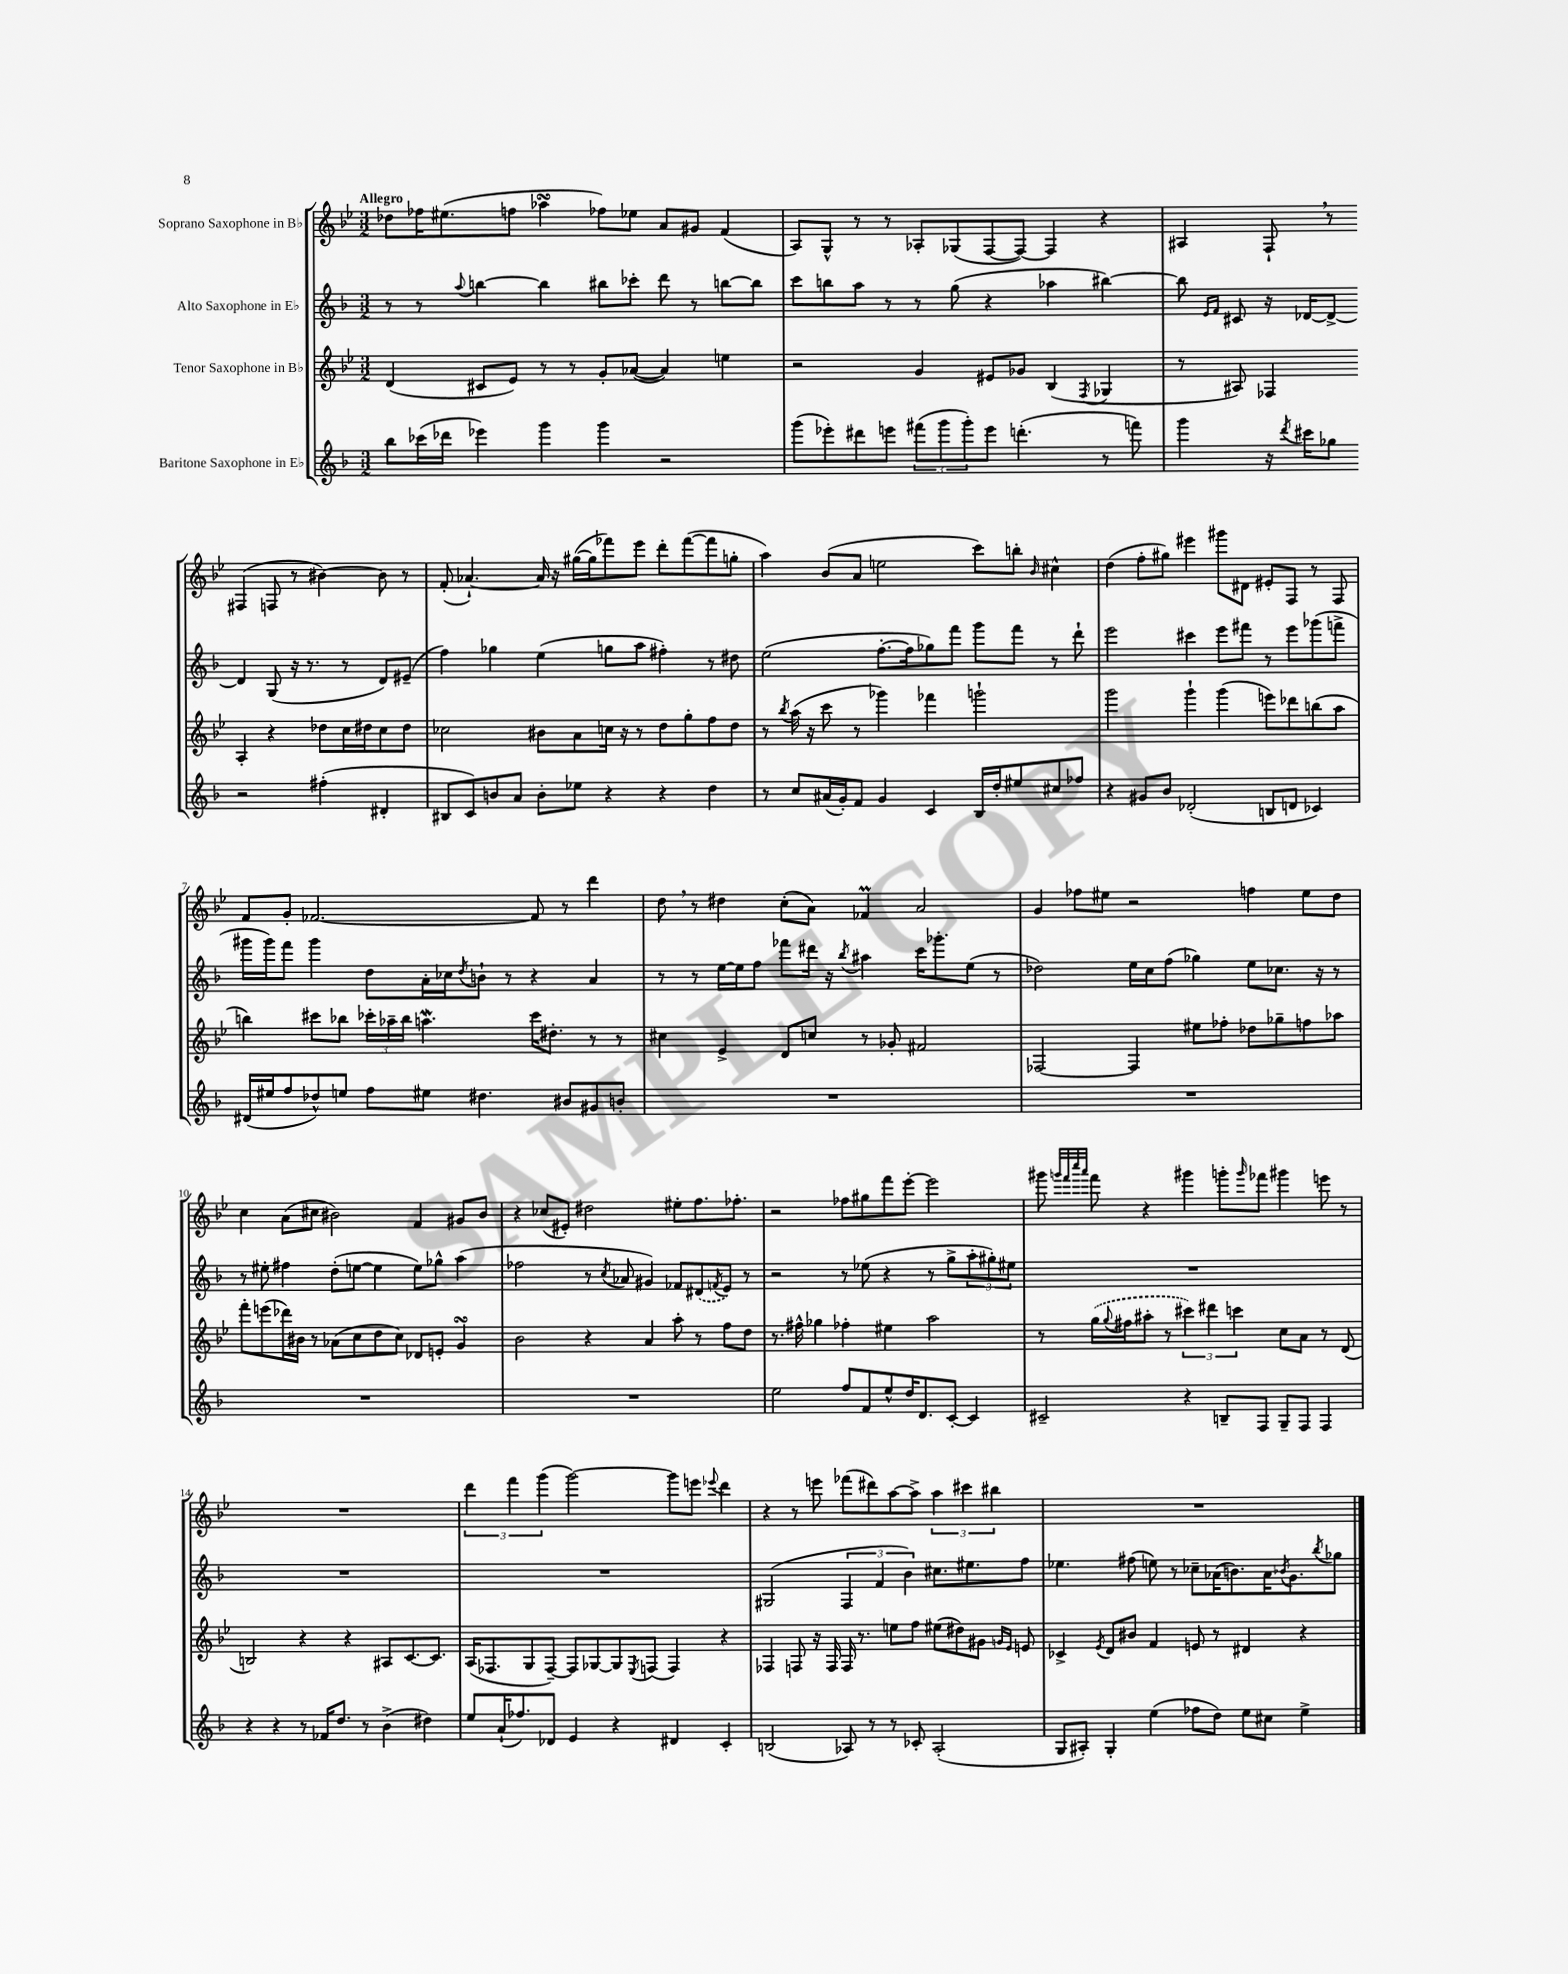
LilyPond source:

<<
\new StaffGroup <<
\new Staff = "s0" \with { instrumentName = "Soprano Saxophone in Bb" } {
    \clef treble \key bes \major \numericTimeSignature \time 3/2 \tempo "Allegro"
    des''8 fes''16 eis''8.( f''8 aes''4\turn fes''8) ees''8 a'8 gis'8 f'4( |
    a8) g8-^ r8 r8 aes8-. ges8( f8~ f8~) f4 r4 |
    ais4 f8-! \breathe r8 fis4( f8 r8 bis'4~) bis'8 r8 |
    f'8-.( aes'4.~-!) aes'16 r16 gis''16~( gis''16 fes'''8) ees'''8 d'''8-. fes'''8~( fes'''8 g''8-. |
    a''4) bes'8( a'8 e''2 c'''8) b''8-. \grace { bes'16 } cis''4-^ |
    d''4( f''8-. gis''8) eis'''4 gis'''8 dis'8 eis'8-. f8 r8 f8 |
    f'8 g'8-. fes'2.~ fes'8 r8 d'''4 |
    d''8 \breathe r8 dis''4 c''8-.( a'8) fes'4\prall a'2 |
    g'4 fes''8 eis''8 r2 f''4 eis''8 d''8 |
    c''4 a'8( cis''8 bis'2) f'4 gis'8 bis'8 |
    r4 ces''8( eis'8-.) dis''2 eis''8-. f''8. fes''8.-. |
    r2 fes''8 gis''8 f'''8 ees'''8~-. ees'''2 |
    gis'''8 \grace { g'''32 f'''32 c''''32 a'''32 } f'''8 r4 gis'''4 g'''8-. \grace { g'''16 } fes'''8 gis'''4 e'''8 r8 |
    R1. |
    \tuplet 3/2 { d'''4 f'''4 g'''4( } g'''2~) g'''8 e'''8 \appoggiatura { ees'''8 } d'''4 |
    r4 r8 e'''8 fes'''8( dis'''8) a''8~ a''8-> \tuplet 3/2 { a''4 cis'''4 bis''4 } |
    R1. \bar "|." |
}
\new Staff = "s1" \with { instrumentName = "Alto Saxophone in Eb" } {
    \clef treble \key f \major \numericTimeSignature \time 3/2
    r8 r8 \appoggiatura { a''8 } b''4~ b''4 bis''8 ces'''8-. d'''8 r8 b''8~ b''8 |
    c'''8 b''8 a''8 r8 r8 g''8( r4 aes''4 bis''4~) |
    bis''8 \grace { e'16 f'16 } cis'8 r16 des'16~ des'8~-> des'4 g8( r16 r8. r8 des'8) eis'8--( |
    f''4) ges''4 e''4( g''8 a''8 fis''4-.) r8 dis''8 |
    e''2( f''8.~-. f''16 ges''8) f'''8 g'''8 f'''8 r8 d'''8-! |
    e'''2 cis'''4 e'''8 fis'''8 r8 e'''8 ges'''8( f'''8-> |
    gis'''16 gis'''16) f'''8 gis'''4 d''8 a'16-. ces''16 \acciaccatura { d''8 } b'8-! r8 r4 a'4 |
    r8 r8 e''16~ e''16 f''8 fes'''8 dis'''16 r16 \acciaccatura { bes''8 } ais''4 c'''16 ges'''8.-. e''8( r8 |
    des''2) e''16 c''16 f''8( ges''4) e''8 ces''8. r16 r8 |
    r8 eis''8-. fis''4 d''8-.( e''8~ e''4 e''8) ges''8-^ a''4( |
    fes''2 r8 \acciaccatura { c''8 } aes'8 gis'4) fes'8 \once \slurDashed dis'8( \acciaccatura { f'8 } e'8) r8 |
    r2 r8 ees''8( r4 r8 g''8-> \tuplet 3/2 { a''8-. gis''8-.) eis''8 } |
    R1. |
    R1. |
    R1. |
    gis2( \tuplet 3/2 { f4 f'4 bes'4) } cis''8. eis''8. f''8 |
    ees''4. fis''8( e''8) r8 ces''8-- aes'16( b'8.) aes'16 \acciaccatura { bes'8 } g'8. \acciaccatura { bes''8 } ges''8 \bar "|." |
}
\new Staff = "s2" \with { instrumentName = "Tenor Saxophone in Bb" } {
    \clef treble \key bes \major \numericTimeSignature \time 3/2
    d'4( cis'8 ees'8) r8 r8 g'8-. aes'8~( aes'4) e''4 |
    r2 g'4 eis'8 ges'8 bes4( \acciaccatura { f8 } ges4 |
    r8 ais8) fes4 ais4-. r4 des''8 c''16 dis''16 c''8 dis''8 |
    ces''2 bis'8 a'8 c''16 r16 r8 d''8 g''8-. f''8 d''8 |
    r8 \acciaccatura { bes''8 } a''16( r16 c'''8 r8 ges'''4) fes'''4 g'''2-! |
    g'''2 g'''4-! g'''4( e'''8) des'''8 b''8( a''8 |
    b''4) cis'''8 bes''8 \tuplet 3/2 { ces'''16-. aes''16-- bes''16 } a''4.\mordent ces'''16 dis''8.-. r8 r8 |
    cis''4 ees'4-> d'8 c''8 r8 ges'8-. fis'2 |
    fes2~ fes4 eis''8 fes''8-. des''8 ges''8-- f''8 aes''8 |
    f'''8-. e'''8( des'''16) bis'16 r8 aes'8( c''8 d''8 c''8) des'8 e'8-. g'4\turn |
    bes'2 r4 a'4 a''8-. r8 f''8 d''8 |
    r8. fis''16-^ ges''4 fes''4-. eis''4 a''2 |
    r8 \once \slurDashed g''16( \appoggiatura { g''8 } fis''16 ais''8-. r8 \tuplet 3/2 { cis'''4) dis'''4 c'''4 } c''8 a'8 r8 d'8( |
    b2) r4 r4 ais8 c'8.~ c'8. |
    a16( fes8. g8 fes8~--) fes8 ges8~ ges8 \acciaccatura { ees8 } f8( f4) r4 |
    fes4 f8 r16 f16 f16 r8. e''8 f''8 eis''8( dis''8) gis'8 \grace { g'16 ees'16 } e'8 |
    ces'4-> \acciaccatura { ees'8 } d'8 bis'8 f'4 e'8 r8 dis'4 r4 \bar "|." |
}
\new Staff = "s3" \with { instrumentName = "Baritone Saxophone in Eb" } {
    \clef treble \key f \major \numericTimeSignature \time 3/2
    bes''8 ces'''16( des'''16 ees'''4) g'''4 g'''4 r2 |
    g'''8( ees'''8-.) dis'''8 e'''8 \tuplet 3/2 { fis'''8( g'''8 g'''8-.) } e'''8 d'''4.-.( r8 f'''8) |
    g'''4 r16 \acciaccatura { d'''8 } cis'''16 ges''8 r2 fis''4-.( dis'4-. |
    bis8 c'8) b'8 a'8 b'8-. ees''8 r4 r4 d''4 |
    r8 c''8 ais'16( g'16-.) f'8 g'4 c'4 bes16 d''16-. eis''8 cis''8 fes''8 |
    r4 gis'8 bes'8 des'2-.( b8 d'8 ces'4) |
    dis'16( eis''16 f''8 des''8-^) e''8 f''8 eis''8 dis''4. bis'8 gis'8 b'8-. |
    R1. |
    R1. |
    R1. |
    R1. |
    e''2 f''8 f'8 e''8-^ d''16 d'8. c'8~-. c'4 |
    cis'2-- r4 b8-- f8 g8-- f8 f4 |
    r4 r4 r8 fes'16 d''8. r8 bes'4->( dis''4) |
    e''8 a'16-!( fes''8.) des'8 e'4 r4 dis'4 c'4-. |
    b2( aes8) r8 r8 ces'8-. aes2-.( |
    g8 ais8-.) g4-. e''4( fes''8 d''8) e''8 cis''8 e''4-> \bar "|." |
}
>>
>>
